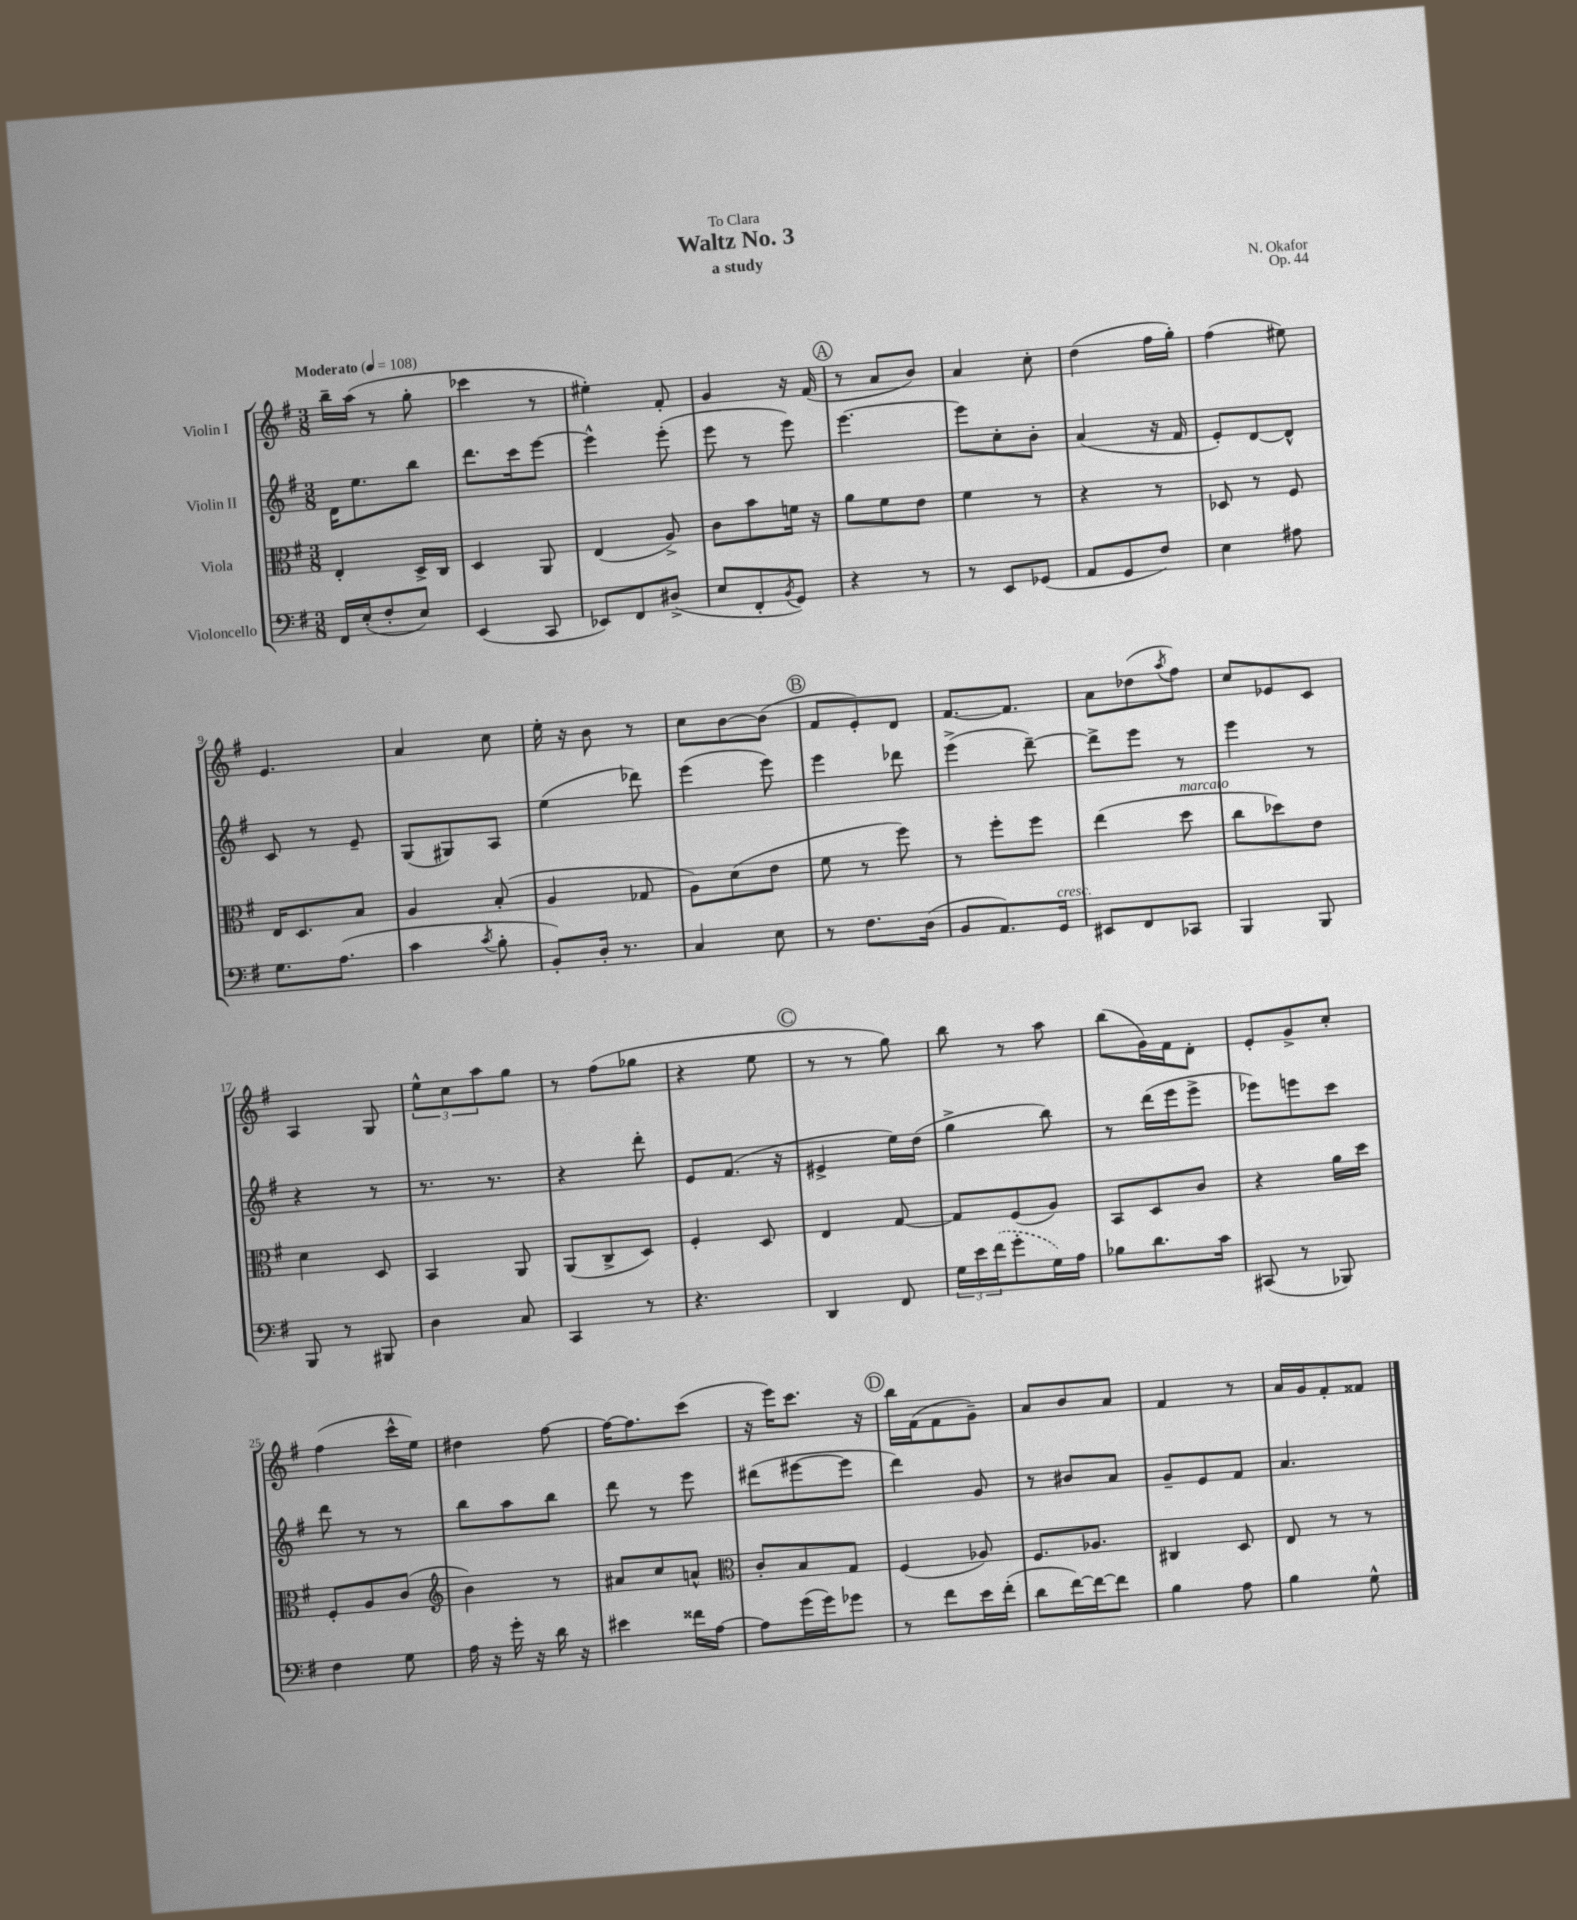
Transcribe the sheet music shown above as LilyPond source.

\header { title = "Waltz No. 3" composer = "N. Okafor" subtitle = "a study" dedication = "To Clara" opus = "Op. 44" }
<<
\new StaffGroup <<
\new Staff = "s0" \with { instrumentName = "Violin I" } {
    \clef treble \key g \major \numericTimeSignature \time 3/8 \tempo "Moderato" 4 = 108
    b''16-- a''16( r8 g''8-. |
    ces'''4 r8 |
    eis''4-.) fis'8-. |
    g'4 r16 fis'16( |
    \mark \markup { \circle "A" } r8 a'8 b'8) |
    a'4 c''8-. |
    d''4( fis''16 g''16-.) |
    fis''4( eis''8) |
    e'4. |
    a'4 c''8 |
    e''16-. r16 b'8 r8 |
    c''8 b'8~ b'8( |
    \mark \markup { \circle "B" } fis'8 e'8-.) d'8 |
    fis'8.~ fis'8. |
    a'8 des''8( \acciaccatura { a''8 } fis''8) |
    c''8 ees'8 c'8 |
    a4 g8 |
    \tuplet 3/2 { e''8-^ c''8 a''8 } g''8 |
    r8 fis''8( ges''8 |
    r4 e''8 |
    \mark \markup { \circle "C" } r8 r8 g''8) |
    b''8 r8 a''8 |
    b''8( g'16) fis'16 d'8-. |
    e'8-. g'8-> c''8-. |
    fis''4( c'''16-^ e''16) |
    dis''4 fis''8~ |
    fis''16~ fis''8. c'''8( |
    r16 e'''16) c'''8. r16 |
    \mark \markup { \circle "D" } b''16 fis'16( fis'8 g'8--) |
    a'8 b'8 a'8 |
    fis'4 r8 |
    a'16 g'16 fis'8-. fisis'8 \bar "|." |
}
\new Staff = "s1" \with { instrumentName = "Violin II" } {
    \clef treble \key g \major \numericTimeSignature \time 3/8
    d'16 e''8. b''8 |
    d'''8. c'''16 e'''8~ |
    e'''4-^ e'''8-.( |
    e'''8 r8 e'''8) |
    \mark \markup { \circle "A" } e'''4.~ |
    e'''8 c''8-. b'8-. |
    a'4( r16 fis'16 |
    e'8-.) d'8~ d'8-^ |
    c'8 r8 e'8-- |
    g8( gis8) a8 |
    e''4( des'''8) |
    e'''4( e'''8) |
    \mark \markup { \circle "B" } e'''4 des'''8 |
    e'''4->( d'''8~--) |
    d'''8-> e'''8 r8 |
    e'''4 r8 |
    r4 r8 |
    r8. r8. |
    r4 d'''8-. |
    e'8 fis'8.( r16 |
    \mark \markup { \circle "C" } eis'4-> e''16) d''16( |
    g''4-> b''8) |
    r8 d'''16( e'''16 e'''8-> |
    ees'''8) e'''8 c'''8 |
    d'''8 r8 r8 |
    b''8 a''8 b''8 |
    d'''8 r8 e'''8 |
    dis'''8( eis'''8~ eis'''8 |
    \mark \markup { \circle "D" } d'''4) g'8 |
    r8 bis'8 a'8 |
    g'8-- e'8 fis'8 |
    a'4. \bar "|." |
}
\new Staff = "s2" \with { instrumentName = "Viola" } {
    \clef alto \key g \major \numericTimeSignature \time 3/8
    e4-. d16-> c16 |
    d4 a,8 |
    e4( a8->) |
    c'8 b'8 f'16 r16 |
    \mark \markup { \circle "A" } a'8 fis'8 e'8 |
    fis'4 r8 |
    r4 r8 |
    des8 r8 fis8 |
    e16 d8. b8 |
    a4 b8-.( |
    a4 ges8 |
    a8) d'8( e'8 |
    \mark \markup { \circle "B" } fis'8 r8 fis''8) |
    r8 fis''8-. fis''8 |
    e''4( d''8^\markup { \italic "marcato" } |
    c''8 des''8) e'8 |
    d'4 d8 |
    b,4 a,8 |
    a,8( c8-> d8) |
    fis4-. d8 |
    \mark \markup { \circle "C" } e4 g8~ |
    g8 fis8( a8) |
    b,8 d8 c'8 |
    r4 a'16 d''16 |
    fis8-. a8 c'8( |
    \clef treble b'4) r8 |
    ais'8 c''8 a'8-^ |
    \clef alto c'8-. b8 g8 |
    \mark \markup { \circle "D" } fis4( aes8) |
    fis8. aes8. |
    cis4 d8 |
    e8 r8 r8 \bar "|." |
}
\new Staff = "s3" \with { instrumentName = "Violoncello" } {
    \clef bass \key g \major \numericTimeSignature \time 3/8
    fis,16 e16-.( fis8-. e8) |
    e,4( c,8 |
    ees,8) fis,8 dis8->( |
    e8 fis,8-. \acciaccatura { b,8 } g,8) |
    \mark \markup { \circle "A" } r4 r8 |
    r8 e,8 ges,8( |
    a,8 g,8 fis8) |
    e4 ais8 |
    g8. a8.( |
    c'4 \acciaccatura { c'8 } b8-. |
    b,8-.) d16-. r8. |
    c4 e8 |
    \mark \markup { \circle "B" } r8 fis8. d16( |
    b,8 a,8.) g,16^\markup { \italic "cresc." } |
    eis,8 fis,8 ces,8 |
    b,,4 b,,8 |
    b,,8 r8 bis,,8 |
    d4 c8 |
    c,4 r8 |
    r4. |
    \mark \markup { \circle "C" } d,4 fis,8 |
    \tuplet 3/2 { g16 e'16 \once \slurDashed fis'16( } g'8-. g16) a16 |
    bes8 d'8. c'16 |
    cis,8( r8 bes,,8) |
    fis4 g8 |
    a16 r16 g'16-. r16 d'16 r16 |
    eis'4 fisis'16 a16~ |
    a8 g'16( g'16) ges'8 |
    \mark \markup { \circle "D" } r8 fis'8 e'16 fis'16-.( |
    d'8 fis'16~) fis'16~ fis'8 |
    b4 a8 |
    b4 g8-^ \bar "|." |
}
>>
>>
